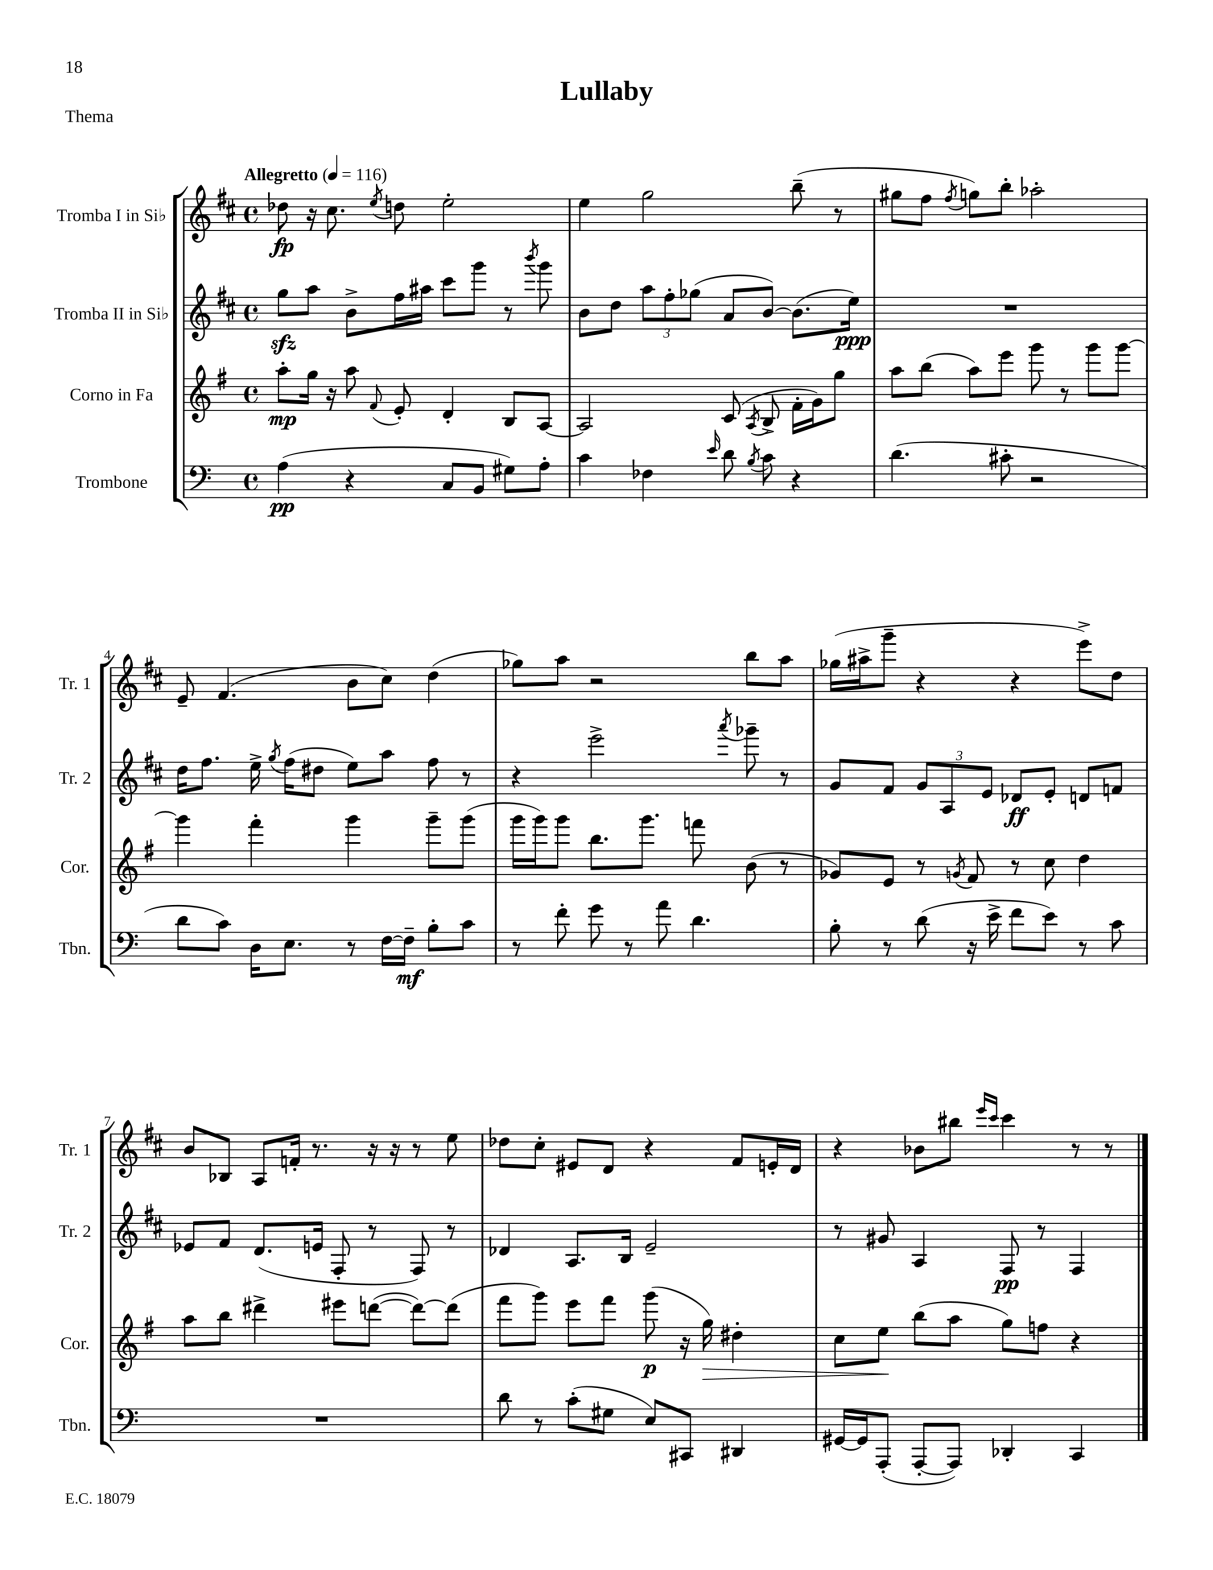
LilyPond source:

\header { title = "Lullaby" piece = "Thema" }
<<
\new StaffGroup <<
\new Staff = "s0" \with { instrumentName = "Tromba I in Sib" shortInstrumentName = "Tr. 1" } {
    \clef treble \key d \major \defaultTimeSignature \time 4/4 \tempo "Allegretto" 4 = 116
    \autoBeamOff des''8\fp r16 cis''8. \acciaccatura { e''8 } d''8 e''2-. |
    e''4 g''2 b''8--( r8 |
    gis''8[ fis''8] \acciaccatura { fis''8 } g''8[) b''8]-. aes''2-. |
    e'8-- fis'4.( b'8[ cis''8]) d''4( |
    ges''8[) a''8] r2 b''8[ a''8] |
    ges''16[( ais''16-> g'''8]-- r4 r4 e'''8[->) d''8] |
    b'8[ bes8] a8[ f'16]-. r8. r16 r16 r8 e''8 |
    des''8[ cis''8]-. eis'8[ d'8] r4 fis'8[ e'16-. d'16] |
    r4 bes'8[ bis''8] \grace { e'''16[ cis'''16] } cis'''4 r8 r8 \bar "|." |
}
\new Staff = "s1" \with { instrumentName = "Tromba II in Sib" shortInstrumentName = "Tr. 2" } {
    \clef treble \key d \major \defaultTimeSignature \time 4/4
    \autoBeamOff g''8[\sfz a''8] b'8[-> fis''16 ais''16] cis'''8[ g'''8] r8 \acciaccatura { b'''8 } g'''8 |
    b'8[ d''8] \tuplet 3/2 { a''8[ fis''8-. ges''8]( } a'8[ b'8]~) b'8.[( e''16]\ppp) |
    R1 |
    d''16[ fis''8.] e''16-> \acciaccatura { g''8 } fis''16[( dis''8] e''8[) a''8] fis''8 r8 |
    r4 e'''2-> \acciaccatura { a'''8 } ges'''8-- r8 |
    g'8[ fis'8] \tuplet 3/2 { g'8[ a8 e'8] } des'8[\ff e'8]-. d'8[ f'8] |
    ees'8[ fis'8] d'8.[( e'16] fis8-. r8 fis8) r8 |
    des'4 a8.[ b16] e'2-- |
    r8 gis'8 a4 fis8\pp r8 fis4 \bar "|." |
}
\new Staff = "s2" \with { instrumentName = "Corno in Fa" shortInstrumentName = "Cor." } {
    \clef treble \key g \major \defaultTimeSignature \time 4/4
    \autoBeamOff a''8[-.\mp g''16] r16 a''8 \appoggiatura { fis'8 } e'8-. d'4-. b8[ a8]~ |
    a2 c'8( \acciaccatura { a8 } b8-> fis'16[-. g'16) g''8] |
    a''8[ b''8]( a''8[) e'''8] g'''8 r8 g'''8[ g'''8]~ |
    g'''4 fis'''4-. g'''4 g'''8[-- g'''8]( |
    g'''16[ g'''16) g'''8] b''8.[ g'''8.] f'''8 b'8( r8 |
    ges'8[) e'8] r8 \acciaccatura { g'8 } fis'8 r8 c''8 d''4 |
    a''8[ b''8] dis'''4-> eis'''8[ d'''8]~( d'''8[~) d'''8]( |
    fis'''8[ g'''8]) e'''8[ fis'''8] g'''8\p( r16 g''16\>) dis''4-. |
    c''8[ e''8]\! b''8[( a''8] g''8[) f''8] r4 \bar "|." |
}
\new Staff = "s3" \with { instrumentName = "Trombone" shortInstrumentName = "Tbn." } {
    \clef bass \key c \major \defaultTimeSignature \time 4/4
    \autoBeamOff a4\pp( r4 c8[ b,8] gis8[) a8]-. |
    c'4 fes4 \grace { e'16 } d'8 \acciaccatura { b8 } c'8 r4 |
    d'4.( cis'8-. r2 |
    d'8[ c'8]) d16[ e8.] r8 f16[~ f16]--\mf b8[-. c'8] |
    r8 f'8-. g'8 r8 a'8 d'4. |
    b8-. r8 d'8( r16 e'16-> f'8[ e'8]) r8 c'8 |
    R1 |
    d'8 r8 c'8[-.( gis8] e8[) cis,8] dis,4 |
    gis,16[~ gis,16 a,,8]-.( a,,8[~-. a,,8]) des,4-. c,4 \bar "|." |
}
>>
>>
